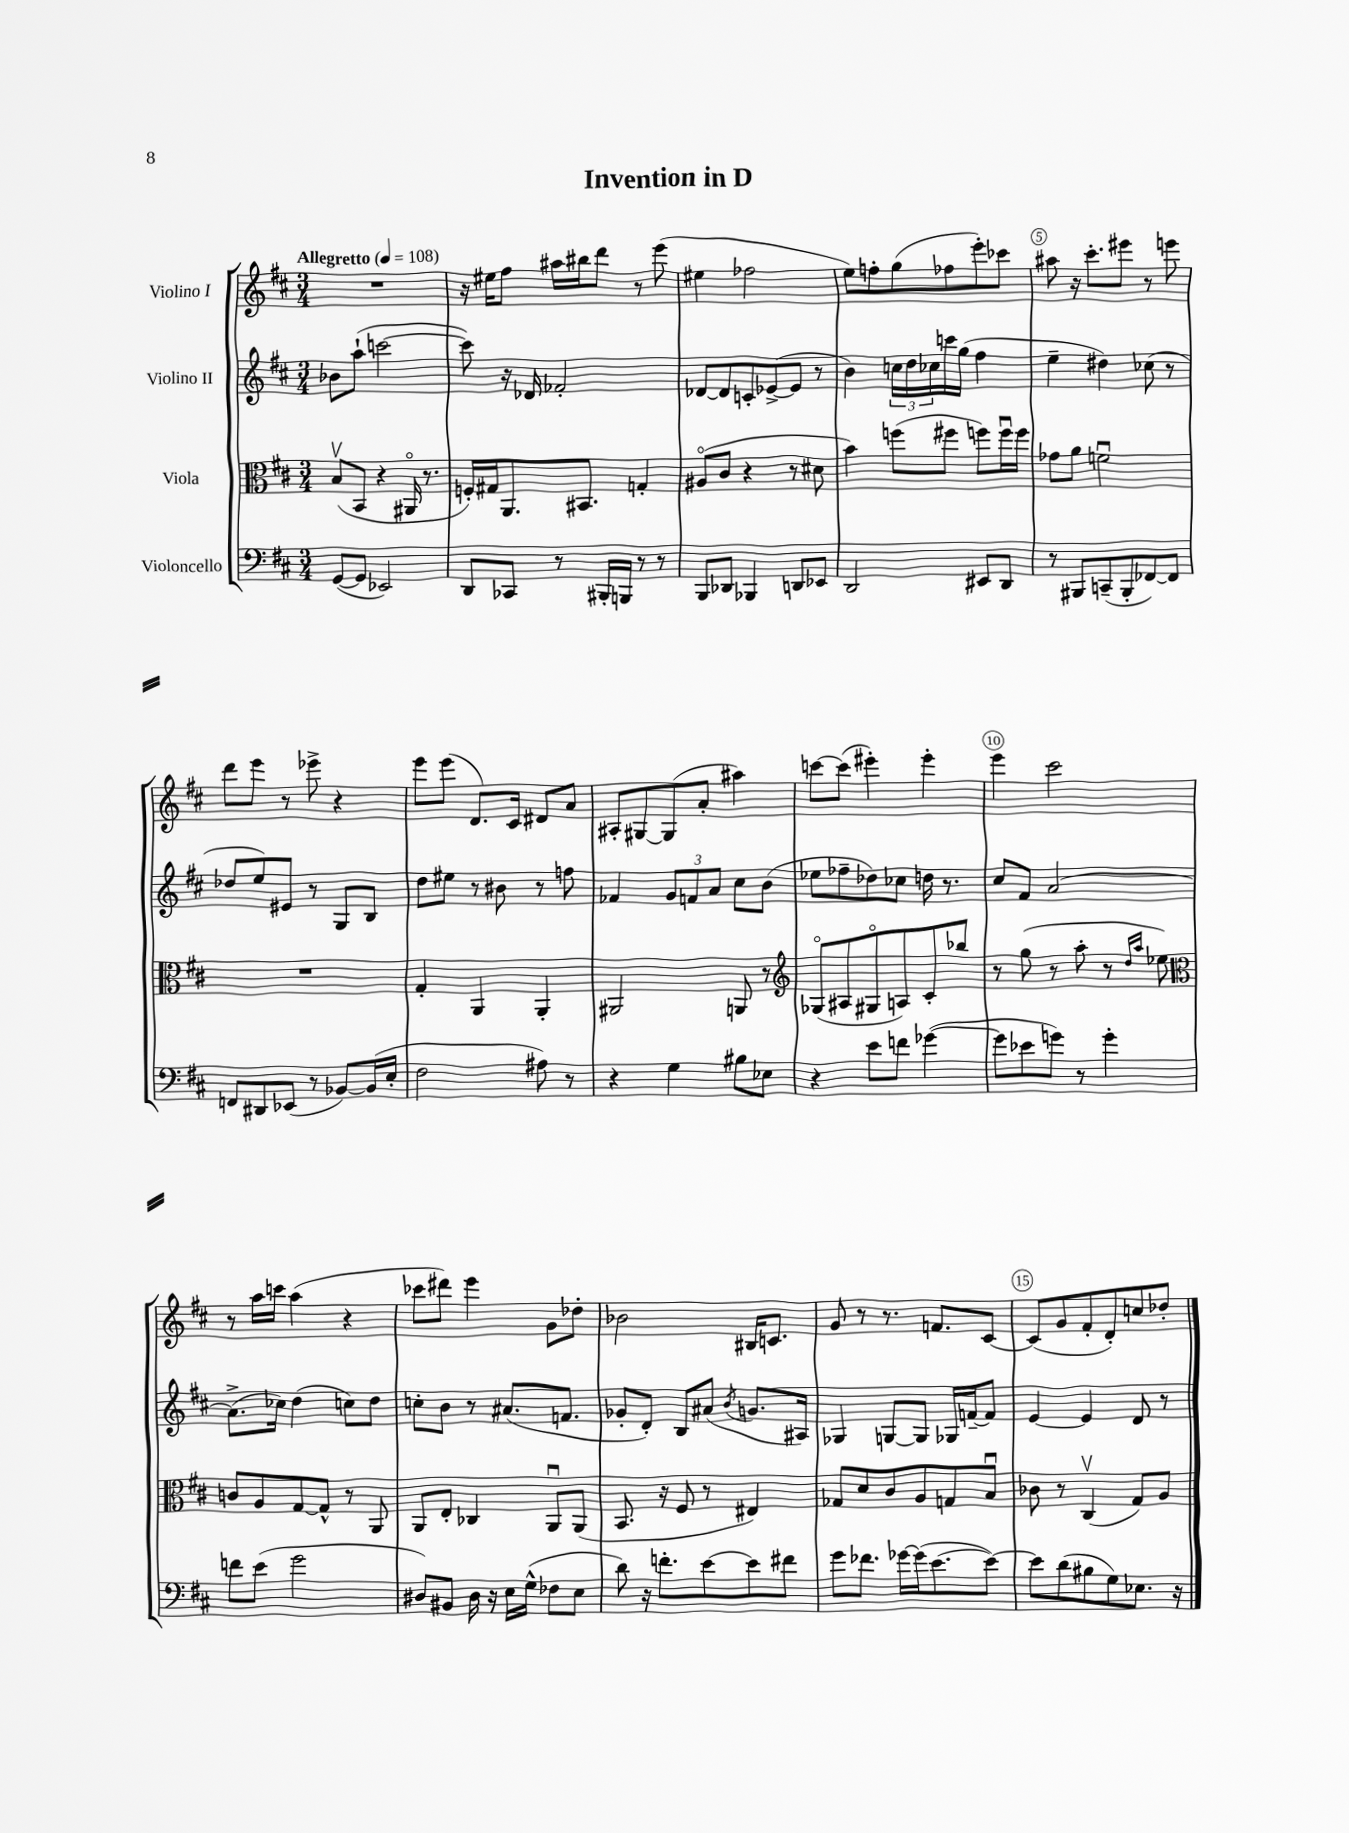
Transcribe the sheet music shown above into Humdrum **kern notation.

**kern	**kern	**kern	**kern
*staff4	*staff3	*staff2	*staff1
*clefF4	*clefC3	*clefG2	*clefG2
*k[f#c#]	*k[f#c#]	*k[f#c#]	*k[f#c#]
*M3/4	*M3/4	*M3/4	*M3/4
*MM108	*MM108	*MM108	*MM108
([8GG/L	(8Bv/L	8b-\L	2.r
8GG/]J	8BB/J	(8aa`\J	.
2EE-/)	4r	[2ccc\	.
.	16AA#o/	.	.
.	8.r	.	.
=	=	=	=
8DD/L	16F'/LL)	8ccc\])	16r
.	16G#/J	.	16ee#\LK
8CC-/J	8.AA/	16r	8ff#\J
.	.	16d-/	.
8r	.	2f-'/	16aa#\LL
.	8.BB#/J	.	16bb#\J
16BBB#'/LL	.	.	8ddd\J
16BBB/JJ	.	.	.
8r	4G'/	.	8r
8r	.	.	(8eee\
=	=	=	=
8BBB/L	(8A#o/L	[8d-/L	4ee#\
8DD-/J	8c#/J	8d-/]	.
4BBB-/	4r	8c'/	2ff-\
.	.	([8e-^/	.
8DD/L	8r	8e-/]J	.
8EE-/J	8d#\	8r	.
=	=	=	=
2DD/	4b\)	4b\)	8ee\L)
.	.	.	8ff'\
.	(8ff\L	24cc\LL	(8gg\
.	.	24dd\	.
.	.	24cc-\	.
.	8ff#\J	16ccc\	8ff-\
.	.	(16gg\JJ	.
8EE#/L	8ff\L)	4ff#\	8eee'\)
8DD/J	16ffu\L	.	8ccc-\J
.	16ff\JJ	.	.
=	=	=	=
8r	8g-\L	4ee~\	8aa#\
8BBB#/L	8a\J	.	16r
.	.	.	8.ccc#'\L
(8CC~/	2fu\	4dd#\)	.
8BBB#'/	.	.	8eee#\J
[8FF-/)	.	(8cc-\	8r
8FF-/]J	.	8r	8eee\
=	=	=	=
8FF/L	2.r	8dd-/L	8ddd\L
8DD#/	.	8ee/)	8eee\J
(8EE-/J	.	8e#/J	8r
8r	.	8r	8eee-^\
[8BB-/L)	.	8G/L	4r
(16BB-/]L	.	8B/J	.
16E'/JJ	.	.	.
=	=	=	=
2F#\	4G'/	8dd\L	8eee\L
.	.	8ee#\J	(8eee\J
.	4AA/	8r	8.d/L)
.	.	8b#\	.
.	.	.	16c#/Jk
8A#\)	4AA'/	8r	8d#/L
8r	.	8ff\	8a/J
=	=	=	=
4r	2AA#/	4f-/	8A#'/L
.	.	.	[8G#/
4G\	.	12g/L	(8G#/]
.	.	12f/	.
.	.	.	8a'/J
.	.	12a/J	.
8B#\L	8AA/	8cc#\L	4aa#\)
8E-\J	8r	(8b\J	.
=	=	=	=
*	*clefG2	*	*
4r	(8G-o/L	8ee-\L	[8ccc\L
.	8A#/	8ff-~\	(8ccc\]J
8e\L	8G#o/	8dd-\)	4eee#'\)
8f\J	8A/)	8cc-\J	.
([4g-\	8c#'/	16dd\	4eee#'\
.	.	8.r	.
.	8bb-/J	.	.
=	=	=	=
8g-\]L	8r	8cc#/L	4eee\
8e-\	(8gg\	8f#/J	.
8g\J)	8r	[2a/	2ccc#\
8r	8aa'\	.	.
4g'\	8r	.	.
.	16qqdd/LL	.	.
.	16qqaa/JJ	.	.
.	8ee-\)	.	.
=	=	=	=
*	*clefC3	*	*
8f\L	8c/L	(8.a^\]L	8r
(8e\J	8A/	.	16aa\LL
.	.	16cc-\Jk)	16ccc\JJ
2g\	[8G/	(4dd\	(4aa\
.	8G^^/]J	.	.
.	8r	8cc\L)	4r
.	8AA/	8dd\J	.
=	=	=	=
8D#/L)	8AA/L	8cc'\L	8ccc-\L
8BB#/J	8E'/J	8b\J	8ddd#\J)
16D#\	4C-/	8r	4eee\
16r	.	.	.
16E\LL	.	(8.a#/L	.
(16G^^\JJ	.	.	.
8F-\L	8AAu/L	.	8g\L
.	.	8.f/J	.
8E\J	(8AA/J	.	8dd-'\J
=	=	=	=
8d\)	8.BB/	8g-'/L	2b-\
16r	.	8d'/J)	.
8.f'\L	16r	.	.
.	8F#/	8B/L	.
[8e\	8r	(8a#/J	.
.	.	8qb/	.
8e\]	4E#/)	8.g/L	16B#/LK
.	.	.	8.c/J
8f#\J	.	.	.
.	.	16A#/Jk)	.
=	=	=	=
8g\L	8G-/L	4G-/	8g/
8.f-\J	8d/	.	8r
.	8c#/	[8G/L	8.r
[16g-\LL	.	.	.
(16g-\]J	8A/	8G/]J	.
[8.e\	.	.	8.f/L
.	8G/	16G-/LL	.
.	.	[16f~/J	.
8e\_J)	8Bu/J	8f/]J	[8c#/J
=	=	=	=
8e\]L	8c-\	[4e/	(8c#/]L
(8d\	8r	.	8g/
8B#\	(4C#v/	4e/]	8f#'/
8G\)	.	.	8d'/)
8.E-\J	8G/L)	8d/	8cc/
.	8A/J	8r	8dd-'/J
16r	.	.	.
==	==	==	==
*-	*-	*-	*-
